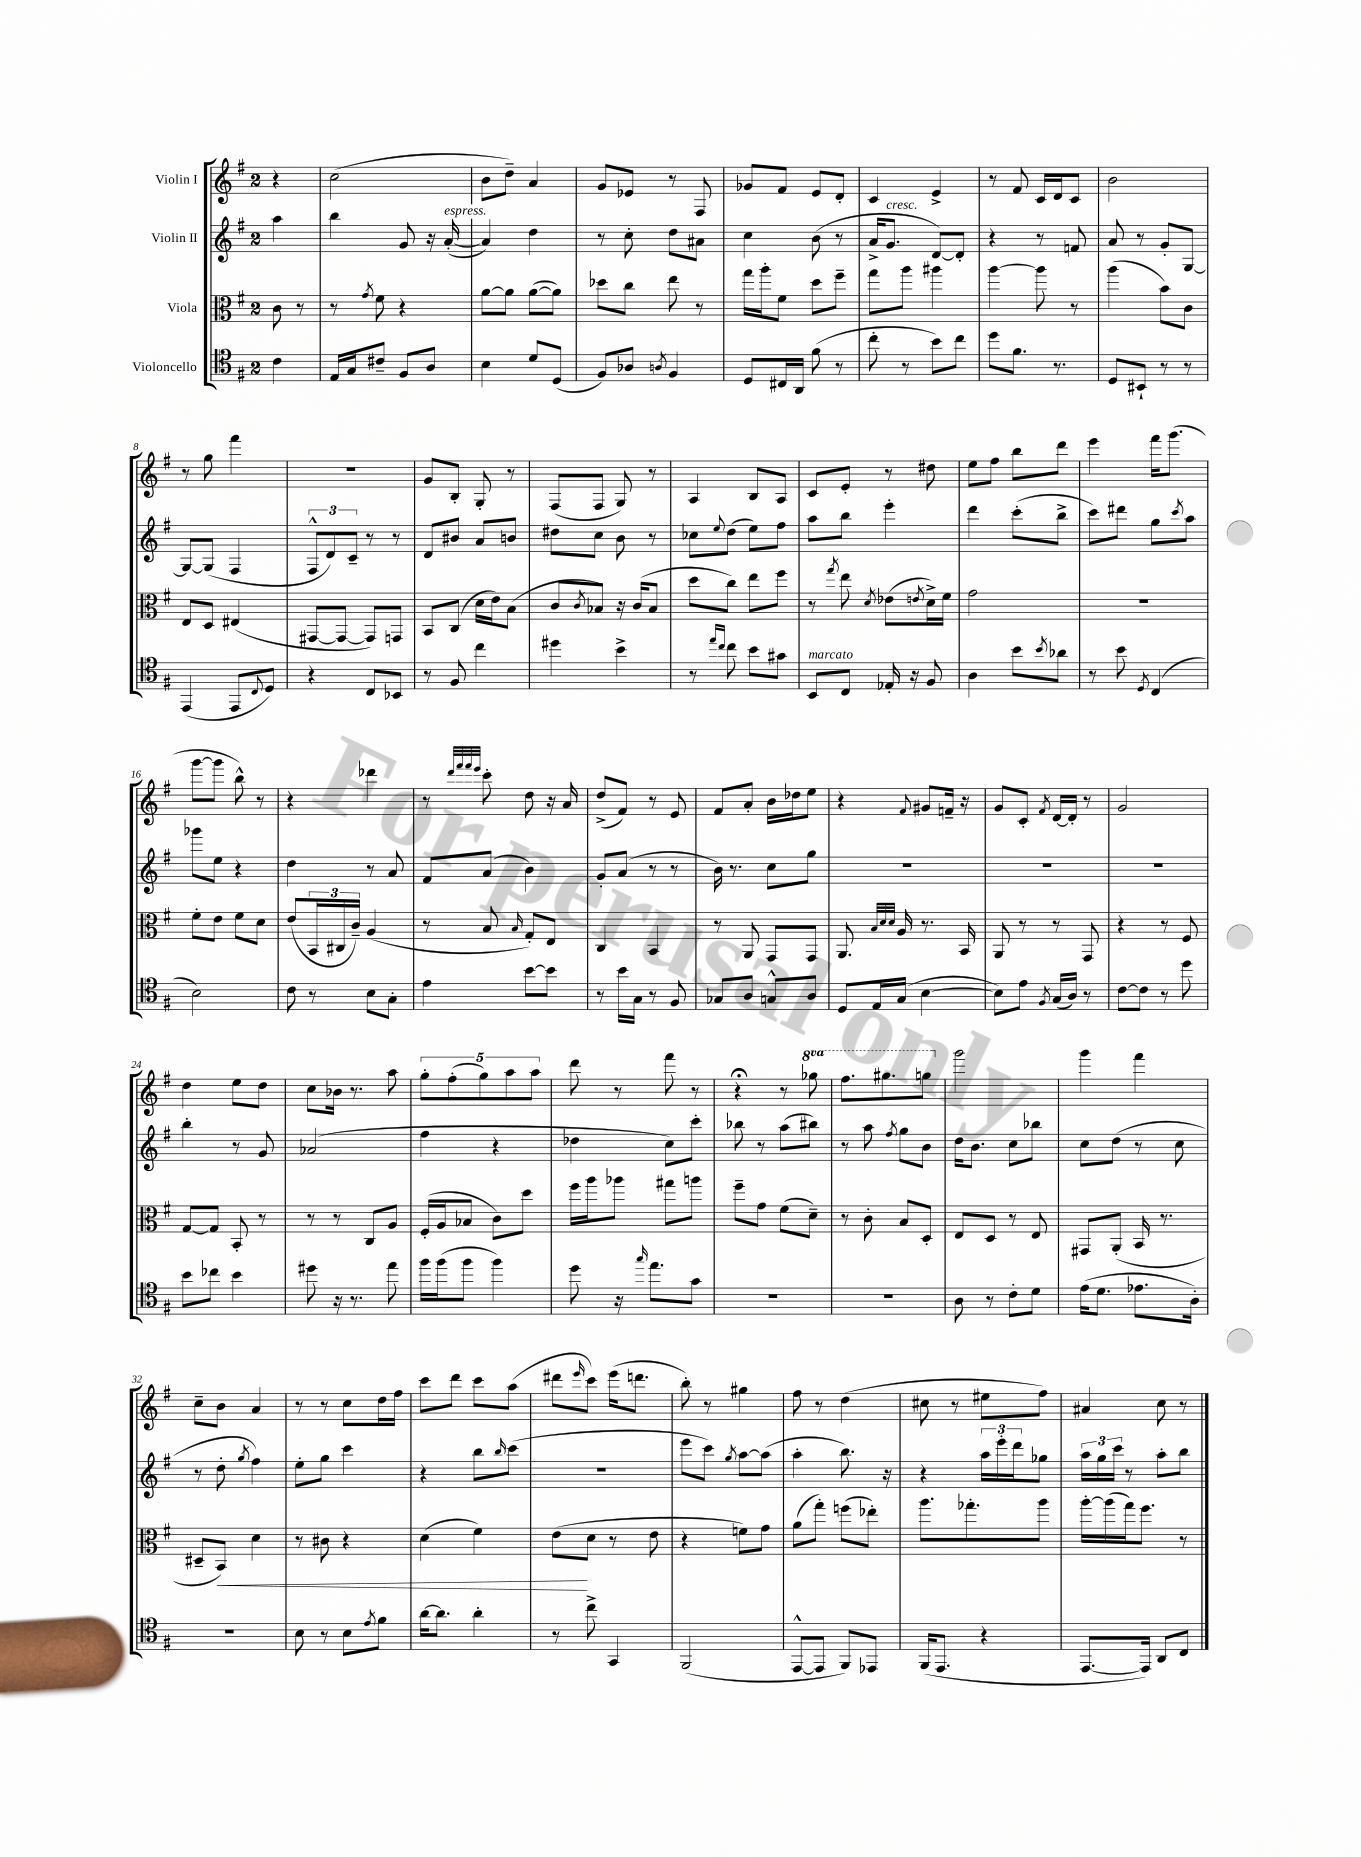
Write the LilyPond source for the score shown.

<<
\new StaffGroup <<
\new Staff = "s0" \with { instrumentName = "Violin I" } {
    \clef treble \key g \major \once \override Staff.TimeSignature.style = #'single-digit \time 2/4 \set Staff.ottavationMarkups = #ottavation-simple-ordinals \partial 4
    r4 |
    c''2( |
    b'8 d''8--) a'4 |
    g'8 ees'8 r8 fis8 |
    ges'8 fis'8 e'8 d'8-. |
    c'4 e'4-> |
    r8 fis'8 c'16 d'16 c'8 |
    b'2 |
    r8 g''8 fis'''4 |
    r2 |
    g'8 b8-. g8-. r8 |
    fis8( fis8 g8) r8 |
    a4 b8 a8 |
    c'8 e'8-. r8 dis''8 |
    e''8 fis''8 b''8 d'''8 |
    e'''4 fis'''16 g'''8.( |
    g'''8~ g'''8 b''8-^) r8 |
    r4 des'''4 |
    r8 \grace { d'''32 fis'''32 fis'''32 e'''32 } c'''8-. d''8 r16 a'16 |
    d''8->( fis'8) r8 e'8 |
    fis'8 a'8-. b'16 des''16 e''8 |
    r4 \appoggiatura { fis'8 } gis'8 f'16-- r16 |
    g'8 c'8-. \acciaccatura { fis'8 } d'16~ d'16-. r8 |
    g'2 |
    d''4 e''8 d''8 |
    c''8 bes'16 r8. a''8 |
    \tuplet 5/4 { g''8-. fis''8-.( g''8) a''8 a''8 } |
    d'''8 r8 fis'''8 r8 |
    r4\fermata r8 \ottava #1 ges'''8 |
    fis'''8. gis'''8. g'''8 \ottava #0 |
    g'''2 |
    g'''4 fis'''4 |
    c''8-- b'8 a'4 |
    r8 r8 c''8 d''16 fis''16 |
    c'''8 d'''8 c'''8 a''8( |
    dis'''8 \grace { e'''16 } c'''8) e'''16( d'''8. |
    b''8-.) r8 gis''4 |
    fis''8 r8 d''4( |
    cis''8 r8 eis''8 fis''8) |
    ais'4 c''8 r8 \bar "|." |
}
\new Staff = "s1" \with { instrumentName = "Violin II" } {
    \clef treble \key g \major \once \override Staff.TimeSignature.style = #'single-digit \time 2/4 \partial 4
    a''4 |
    b''4 g'8 r16 a'16~-.^\markup { \italic "espress." }( |
    a'4) d''4 |
    r8 c''8-. d''8 ais'8 |
    c''4 b'8( r8 |
    a'16-> g'8.^\markup { \italic "cresc." } d'8~) d'8-. |
    r4 r8 f'8 |
    a'8 r8 g'8-. g8~ |
    g8~ g8( fis4 |
    \tuplet 3/2 { fis8-^ d'8) c'8-- } r8 r8 |
    d'8 bis'8 a'8 b'8 |
    dis''8 c''8 b'8 r8 |
    ces''8 \appoggiatura { e''8 } d''8( e''8) fis''8 |
    a''8 b''8 e'''4-. |
    d'''4 c'''8-.( b''8-> |
    c'''8) dis'''8 g''8 \acciaccatura { c'''8 } a''8 |
    ges'''8 e''8 r4 |
    d''4 r8 a'8 |
    fis'8 a'8( b'4) |
    g'8-. a'8( r8 r8 |
    b'16) r8. c''8 g''8 |
    R2 |
    R2 |
    R2 |
    b''4-. r8 g'8 |
    aes'2( |
    fis''4 r4 |
    des''4 c''8) c'''8-. |
    bes''8 r8 a''8( bis''8) |
    r8 a''8 \acciaccatura { fis''8 } g''8 b'8 |
    d''16 b'8. c''8 bes''8 |
    c''8 d''8( r8 c''8 |
    r8 d''8-. \acciaccatura { g''8 } fis''4) |
    e''8-. g''8 c'''4 |
    r4 b''8 \grace { b''16 } c'''8( |
    r2 |
    e'''8 c'''8) \acciaccatura { g''8 } a''8~ a''8( |
    a''4-. b''8.) r16 |
    r4 \tuplet 3/2 { a''16 e'''16-. d'''16 } ges''8 |
    \tuplet 3/2 { a''16 g''16 c'''16 } r8 a''8-. b''8 \bar "|." |
}
\new Staff = "s2" \with { instrumentName = "Viola" } {
    \clef alto \key g \major \once \override Staff.TimeSignature.style = #'single-digit \time 2/4 \partial 4
    c'8 r8 |
    r8 \acciaccatura { g'8 } fis'8 r4 |
    a'8~ a'8 a'8~( a'8) |
    des''8 c''8 e''8 r8 |
    g''16 a''16-. fis'8 d''8 fis''8-- |
    g''8 a''8 ais''4 |
    a''4~ a''8 r8 |
    a''4( b'8) c'8 |
    e8 d8 eis4( |
    gis,8~ gis,8~ gis,8) g,8 |
    b,8 c8( d'16 e'16) b8( |
    c'8 \acciaccatura { c'8 } bes8) r16 c'16( bes8 |
    d''8 c''8) e''8 fis''8 |
    r8 \acciaccatura { g''8 } e''8 \acciaccatura { d'8 } ees'8( \acciaccatura { e'8 } d'16->) fis'16 |
    g'2 |
    r2 |
    fis'8-. e'8 fis'8 d'8 |
    e'8( \tuplet 3/2 { b,16 cis16 c'16--) } a4( |
    r8 b8 \grace { b16 } g8-.) e8 |
    c4 b,4 |
    r8 a,8 g,8 g,8 |
    a,8. \grace { b32 d'32 d'32 } a16 r8. b,16 |
    a,8 r8 r8 g,8 |
    r4 r8 fis8 |
    g8~ g8 b,8-. r8 |
    r8 r8 c8 a8 |
    fis16-.( a16 bes8 c'8) d''8 |
    fis''16 a''16 aes''8 gis''8 a''8 |
    fis''8-- g'8 fis'8( d'8--) |
    r8 c'8-. b8 d8-. |
    e8 d8 r8 e8 |
    gis,8 a,8-.( b,16 r8. |
    dis8-- b,8\<) d'4 |
    r8 cis'8 r4 |
    d'4( fis'4) |
    e'8\!( d'8 r8 e'8 |
    r4 f'8) g'8 |
    a'8( g''8-.) f''8( ees''8-.) |
    a''8. ges''8.-. a''8 |
    a''16~-. a''16( g''16) fis''8. r8 \bar "|." |
}
\new Staff = "s3" \with { instrumentName = "Violoncello" } {
    \clef tenor \key g \major \once \override Staff.TimeSignature.style = #'single-digit \time 2/4 \partial 4
    c'4 |
    e16 g16 cis'8-- fis8 a8 |
    b4 d'8 d8( |
    fis8) aes8 \acciaccatura { a8 } fis4 |
    d8 cis16 a,16 fis'8( r8 |
    c''8-. r8 b'8) c''8 |
    d''8 fis'8. r8. |
    d8 bis,8-! r8 r8 |
    e,4( e,8 \appoggiatura { c8 } d8) |
    r4 c8 bes,8 |
    r8 fis8 c''4 |
    dis''4 b'4-> |
    r8 \grace { e''16 c''16 } c''8 b'8 gis'8 |
    b,8^\markup { \italic "marcato" } c8 ees16-. r16 fis8 |
    a4 b'8 \acciaccatura { b'8 } aes'8 |
    r8 b'8 \acciaccatura { d8 } c4( |
    b2) |
    c'8 r8 b8 g8-. |
    e'4 b'8~ b'8 |
    r8 b'16 g16 r8 fis8 |
    ges8 a8 g8-^ a8 |
    d8 e16 g16( b4~ |
    b8) e'8 \acciaccatura { fis8 } g16( a16) r8 |
    c'8~ c'8 r8 d''8 |
    b'8 ces''8 b'4 |
    dis''8 r16 r8. e''8 |
    fis''16 fis''16( fis''8 fis''4) |
    d''8 r16 \grace { g''16 } e''8. g'8 |
    R2 |
    R2 |
    a8 r8 c'8-. d'8 |
    e'16( d'8. ees'8. a16-.) |
    R2 |
    b8 r8 b8 \acciaccatura { e'8 } fis'8 |
    a'16~ a'8. a'4-. |
    r8 c''8-> g,4 |
    fis,2( |
    e,8~-^ e,8 fis,8) ees,8 |
    fis,16( e,8. r4 |
    e,8.~ e,16) a,8 c8 \bar "|." |
}
>>
>>
